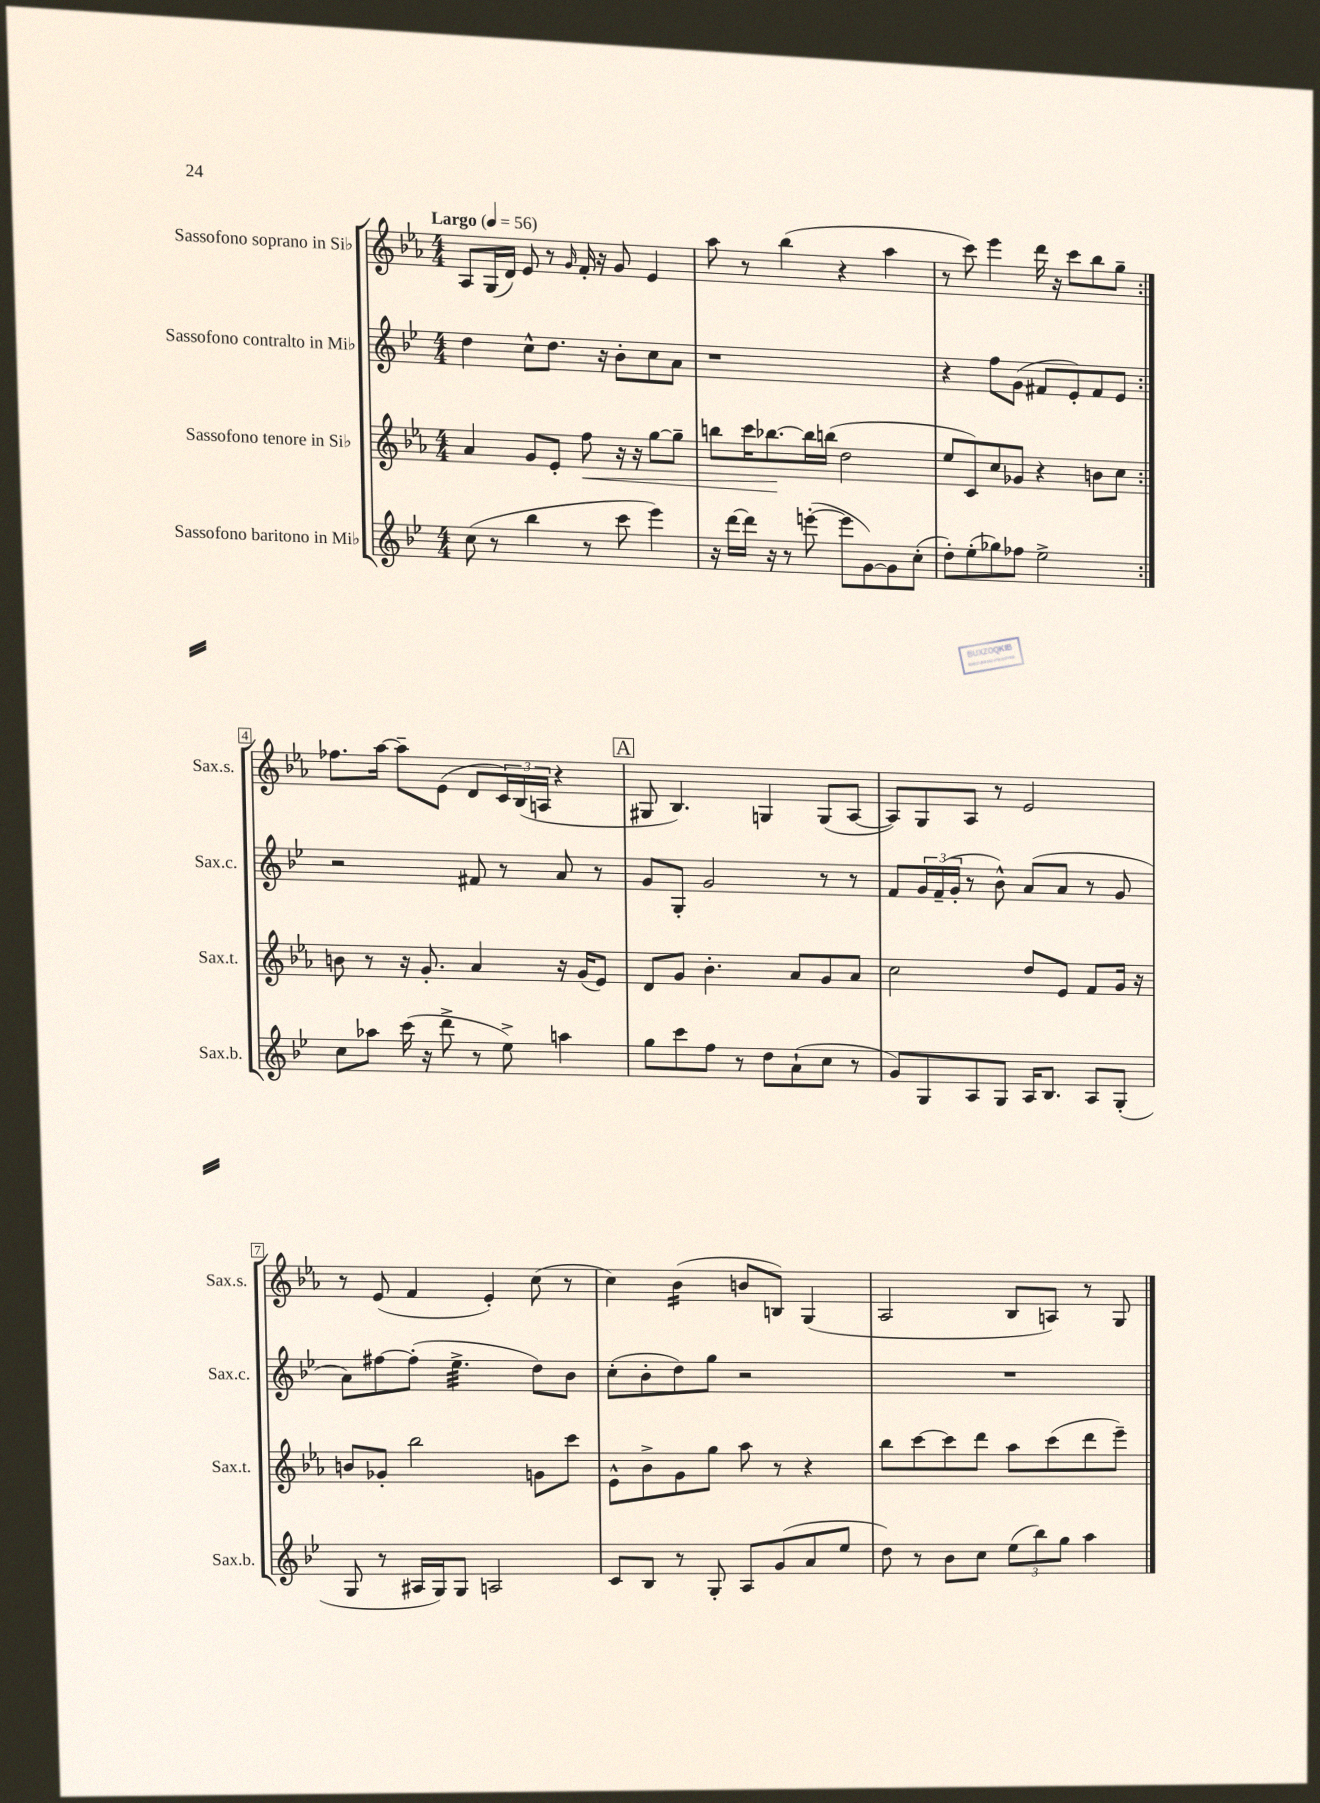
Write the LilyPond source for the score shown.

<<
\new StaffGroup <<
\new Staff = "s0" \with { instrumentName = "Sassofono soprano in Sib" shortInstrumentName = "Sax.s." } {
    \clef treble \key ees \major \numericTimeSignature \time 4/4 \tempo "Largo" 4 = 56
    \repeat volta 2 { aes8 g16( d'16) ees'8 r8 \grace { g'16 } f'16-. r16 g'8 ees'4 |
    aes''8 r8 bes''4( r4 aes''4 |
    r8 c'''8) ees'''4 d'''16 r16 c'''8 bes''8 g''8-- | }
    fes''8. aes''16~ aes''8-- ees'8( d'8 \tuplet 3/2 { c'16) bes16( a16 } r4 |
    \mark \markup { \box "A" } gis8 bes4.) g4 g8( aes8~ |
    aes8) g8 aes8 r8 ees'2 |
    r8 ees'8( f'4 ees'4-.) c''8( r8 |
    c''4) bes'4:16( b'8 b8) g4( |
    aes2 bes8 a8) r8 g8 \bar "|." |
}
\new Staff = "s1" \with { instrumentName = "Sassofono contralto in Mib" shortInstrumentName = "Sax.c." } {
    \clef treble \key bes \major \numericTimeSignature \time 4/4
    \repeat volta 2 { d''4 c''8-^ d''8. r16 bes'8-. c''8 a'8 |
    r1 |
    r4 f''8 g'8( fis'8 ees'8-.) fis'8 ees'8 | }
    r2 fis'8 r8 a'8 r8 |
    \mark \markup { \box "A" } g'8 g8-. g'2 r8 r8 |
    f'8 \tuplet 3/2 { g'16 f'16--( g'16-. } r8 bes'8-^) a'8( a'8 r8 g'8 |
    a'8) fis''8~ fis''8-.( ees''4.:32-> d''8) bes'8 |
    c''8-.( bes'8-. d''8) g''8 r2 |
    R1 \bar "|." |
}
\new Staff = "s2" \with { instrumentName = "Sassofono tenore in Sib" shortInstrumentName = "Sax.t." } {
    \clef treble \key ees \major \numericTimeSignature \time 4/4
    \repeat volta 2 { aes'4 g'8 ees'8-. f''8\< r16 r16 g''8~ g''8-- |
    b''8 c'''16 bes''8.~\! bes''16 b''16( d''2 |
    ees''8 c'8) c''8 ges'8 r4 b'8 c''8 | }
    b'8 r8 r16 g'8.-. aes'4 r16 g'16( ees'8) |
    \mark \markup { \box "A" } d'8 g'8 bes'4.-. aes'8 g'8 aes'8 |
    c''2 d''8 ees'8 f'8 g'16 r16 |
    b'8 ges'8-. bes''2 g'8 c'''8 |
    ees'8-^ bes'8-> g'8 g''8 aes''8 r8 r4 |
    bes''8 c'''8~ c'''8 d'''8 aes''8 c'''8( d'''8 ees'''8--) \bar "|." |
}
\new Staff = "s3" \with { instrumentName = "Sassofono baritono in Mib" shortInstrumentName = "Sax.b." } {
    \clef treble \key bes \major \numericTimeSignature \time 4/4
    \repeat volta 2 { c''8( r8 bes''4 r8 c'''8 ees'''4) |
    r16 d'''16~ d'''16 r16 r8 e'''8~-.( e'''8 g'8~) g'8 c''8-.( |
    d''8-.) ees''8-.( ges''8) fes''8 ees''2-> | }
    c''8 aes''8 c'''16( r16 d'''8-> r8 ees''8->) a''4 |
    \mark \markup { \box "A" } g''8 c'''8 f''8 r8 d''8 a'8-!( c''8 r8 |
    g'8) g8 a8 g8 a16 bes8. a8 g8-.( |
    g8 r8 ais16 g16) g8 a2 |
    c'8 bes8 r8 g8-. a8 g'8( a'8 ees''8 |
    d''8) r8 bes'8 c''8 \tuplet 3/2 { ees''8( bes''8) g''8 } a''4 \bar "|." |
}
>>
>>
\layout { \context { \Score \override BarNumber.stencil = #(make-stencil-boxer 0.1 0.3 ly:text-interface::print) } }
